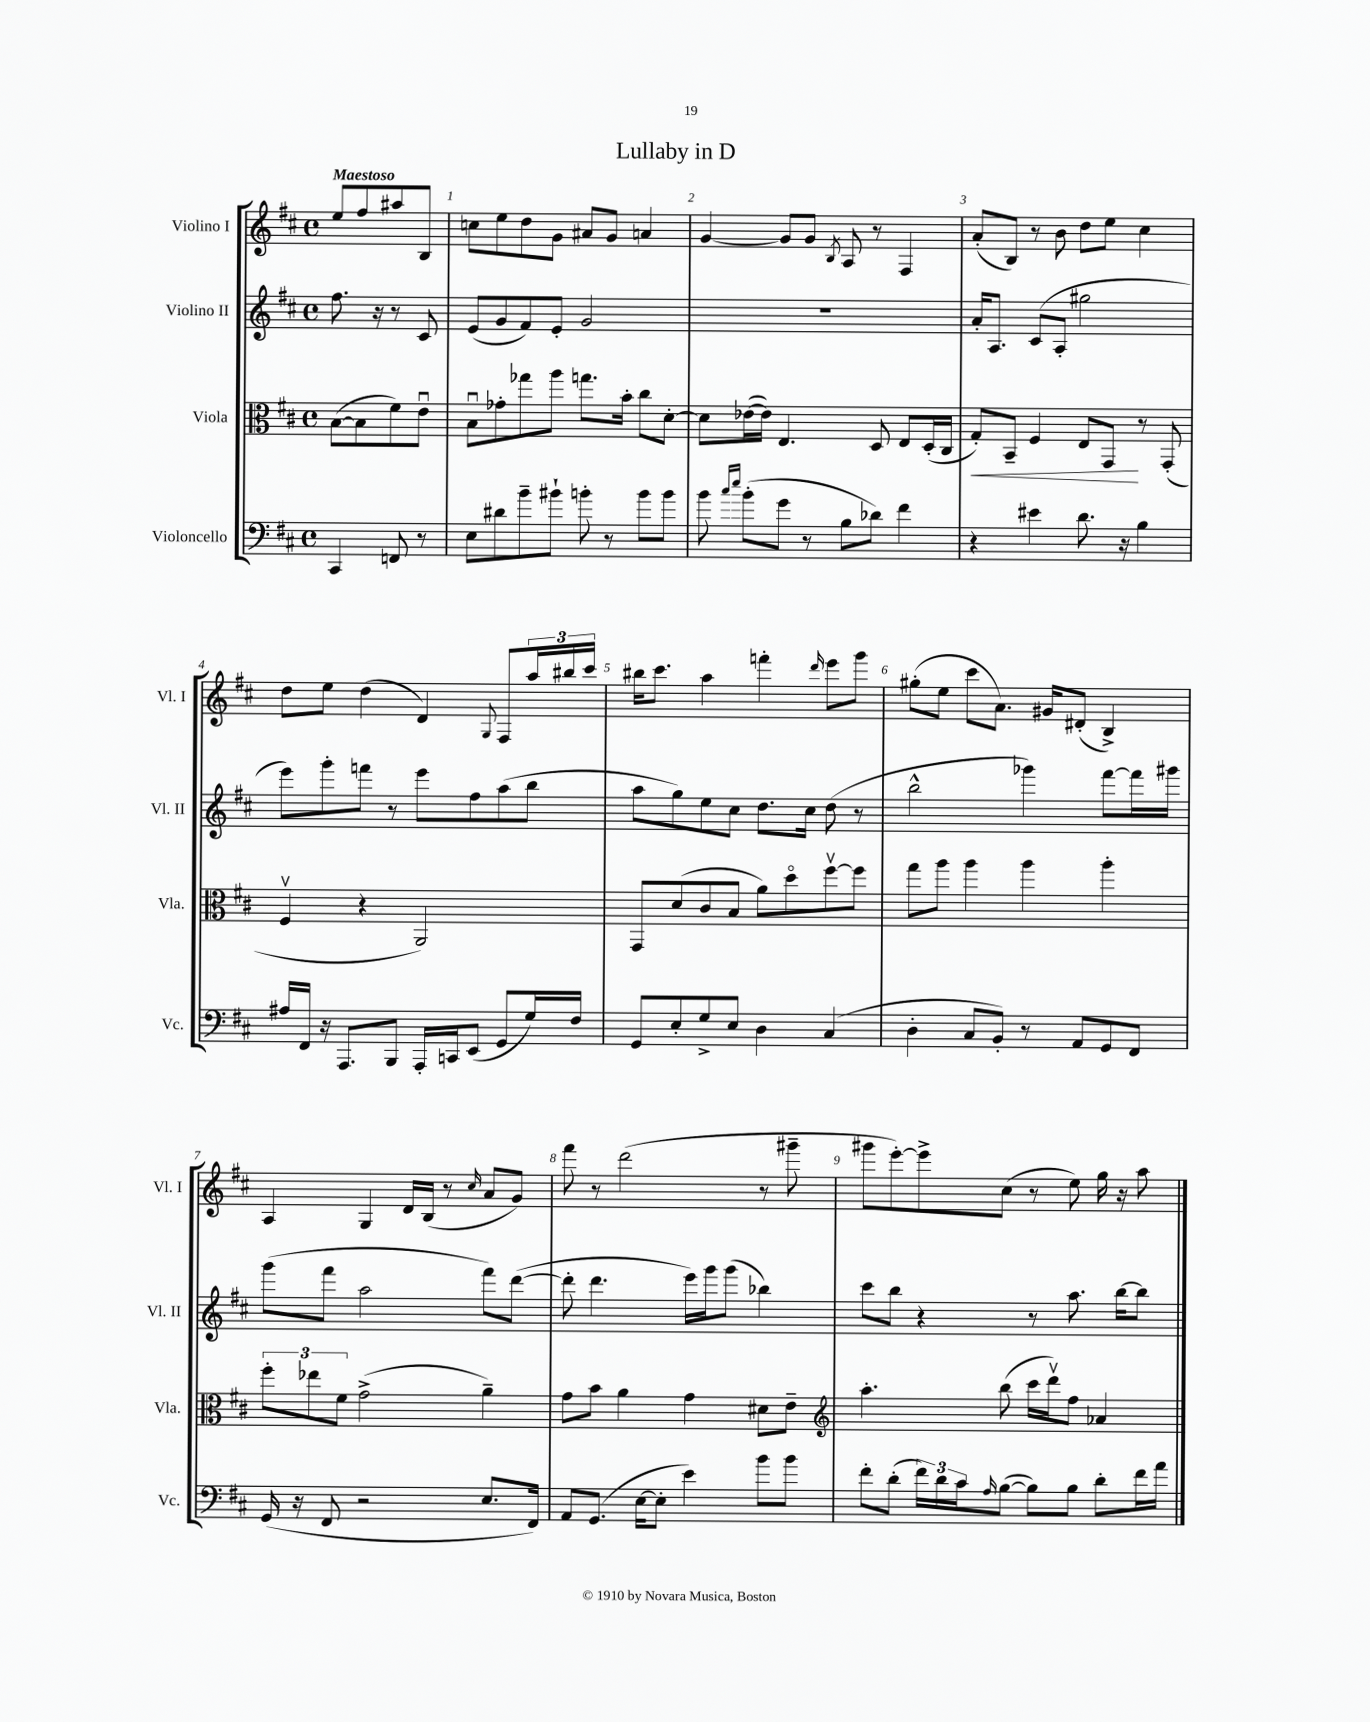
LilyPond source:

\header { title = "Lullaby in D" }
<<
\new StaffGroup <<
\new Staff = "s0" \with { instrumentName = "Violino I" shortInstrumentName = "Vl. I" } {
    \clef treble \key d \major \defaultTimeSignature \time 4/4 \partial 2 \tempo "Maestoso"
    e''8 fis''8 ais''8 b8 |
    c''8 e''8 d''8 g'8 ais'8 g'8 a'4 |
    g'4~ g'8 g'8 \acciaccatura { b8 } a8 r8 fis4 |
    a'8-.( b8) r8 b'8 d''8 e''8 cis''4 |
    d''8 e''8 d''4( d'4) \appoggiatura { g8 } fis8 \tuplet 3/2 { a''16 bis''16 cis'''16 } |
    bis''16 cis'''8. a''4 f'''4-. \grace { d'''16 } e'''8 g'''8 |
    gis''8-.( e''8 cis'''8 a'8.) gis'16 dis'8-.( b4->) |
    a4 g4 d'16 b16( r8 \grace { cis''16 } a'8 g'8) |
    fis'''8 r8 d'''2( r8 gis'''8-- |
    gis'''8 e'''8~-.) e'''8-> cis''8( r8 e''8) g''16 r16 a''8 \bar "|." |
}
\new Staff = "s1" \with { instrumentName = "Violino II" shortInstrumentName = "Vl. II" } {
    \clef treble \key d \major \defaultTimeSignature \time 4/4 \partial 2
    fis''8. r16 r8 cis'8 |
    e'8( g'8 fis'8) e'8-. g'2 |
    R1 |
    a'16-. a8. cis'8( a8-. gis''2 |
    e'''8) g'''8-. f'''8 r8 e'''8 fis''8 a''8( b''8 |
    a''8 g''8) e''8 cis''8 d''8. cis''16 d''8( r8 |
    b''2-^ ges'''4) fis'''8~ fis'''16 gis'''16 |
    g'''8( fis'''8 a''2 fis'''8) d'''8~( |
    d'''8-. d'''4. e'''16) g'''16 g'''8( bes''4) |
    cis'''8 b''8 r4 r8 a''8. b''16~ b''8 \bar "|." |
}
\new Staff = "s2" \with { instrumentName = "Viola" shortInstrumentName = "Vla." } {
    \clef alto \key d \major \defaultTimeSignature \time 4/4 \partial 2
    b8~( b8 fis'8) e'8\downbow |
    b8\downbow ges'8-. ges''8 a''8 g''8. b'16-. cis''8 d'8~-. |
    d'8 ees'16~( ees'16) e4. d8 e8 d16-.( cis16 |
    g8-.\<) b,8-- fis4 e8 g,8\! r8 g,8-.( |
    fis4\upbow r4 a,2) |
    g,8 d'8( cis'8 b8 a'8) d''8\flageolet fis''8~\upbow fis''8 |
    g''8 a''8 a''4 a''4 a''4-. |
    \tuplet 3/2 { fis''8-. ees''8 fis'8 } g'2->( a'4--) |
    g'8 b'8 a'4 g'4 dis'8 e'8-- |
    \clef treble a''4.-. b''8( cis'''16 d'''16\upbow) fis''8 aes'4 \bar "|." |
}
\new Staff = "s3" \with { instrumentName = "Violoncello" shortInstrumentName = "Vc." } {
    \clef bass \key d \major \defaultTimeSignature \time 4/4 \partial 2
    cis,4 f,8 r8 |
    e8 dis'8 b'8-- bis'8-! b'8-. r8 b'8 b'8 |
    b'8 \grace { cis''16 e''16 } b'8-.( g'8 r8 b8 des'8) fis'4 |
    r4 eis'4 d'8. r16 b4 |
    ais16 fis,16 r16 a,,8. b,,8 a,,16-. c,16 e,8( g,8 g16) fis16 |
    g,8 e8-. g8-> e8 d4 cis4( |
    d4-. cis8 b,8-.) r8 a,8 g,8 fis,8 |
    g,16( r16 fis,8 r2 e8. fis,16) |
    a,8 g,8.( e16~ e8-. e'4) b'8 b'8 |
    fis'8-. d'8-.( \tuplet 3/2 { fis'16) d'16 cis'16 } \grace { a16 } b8~( b8) b8 d'8-. fis'16 a'16 \bar "|." |
}
>>
>>
\layout { \context { \Score \override BarNumber.break-visibility = ##(#f #t #t) barNumberVisibility = #all-bar-numbers-visible } }
